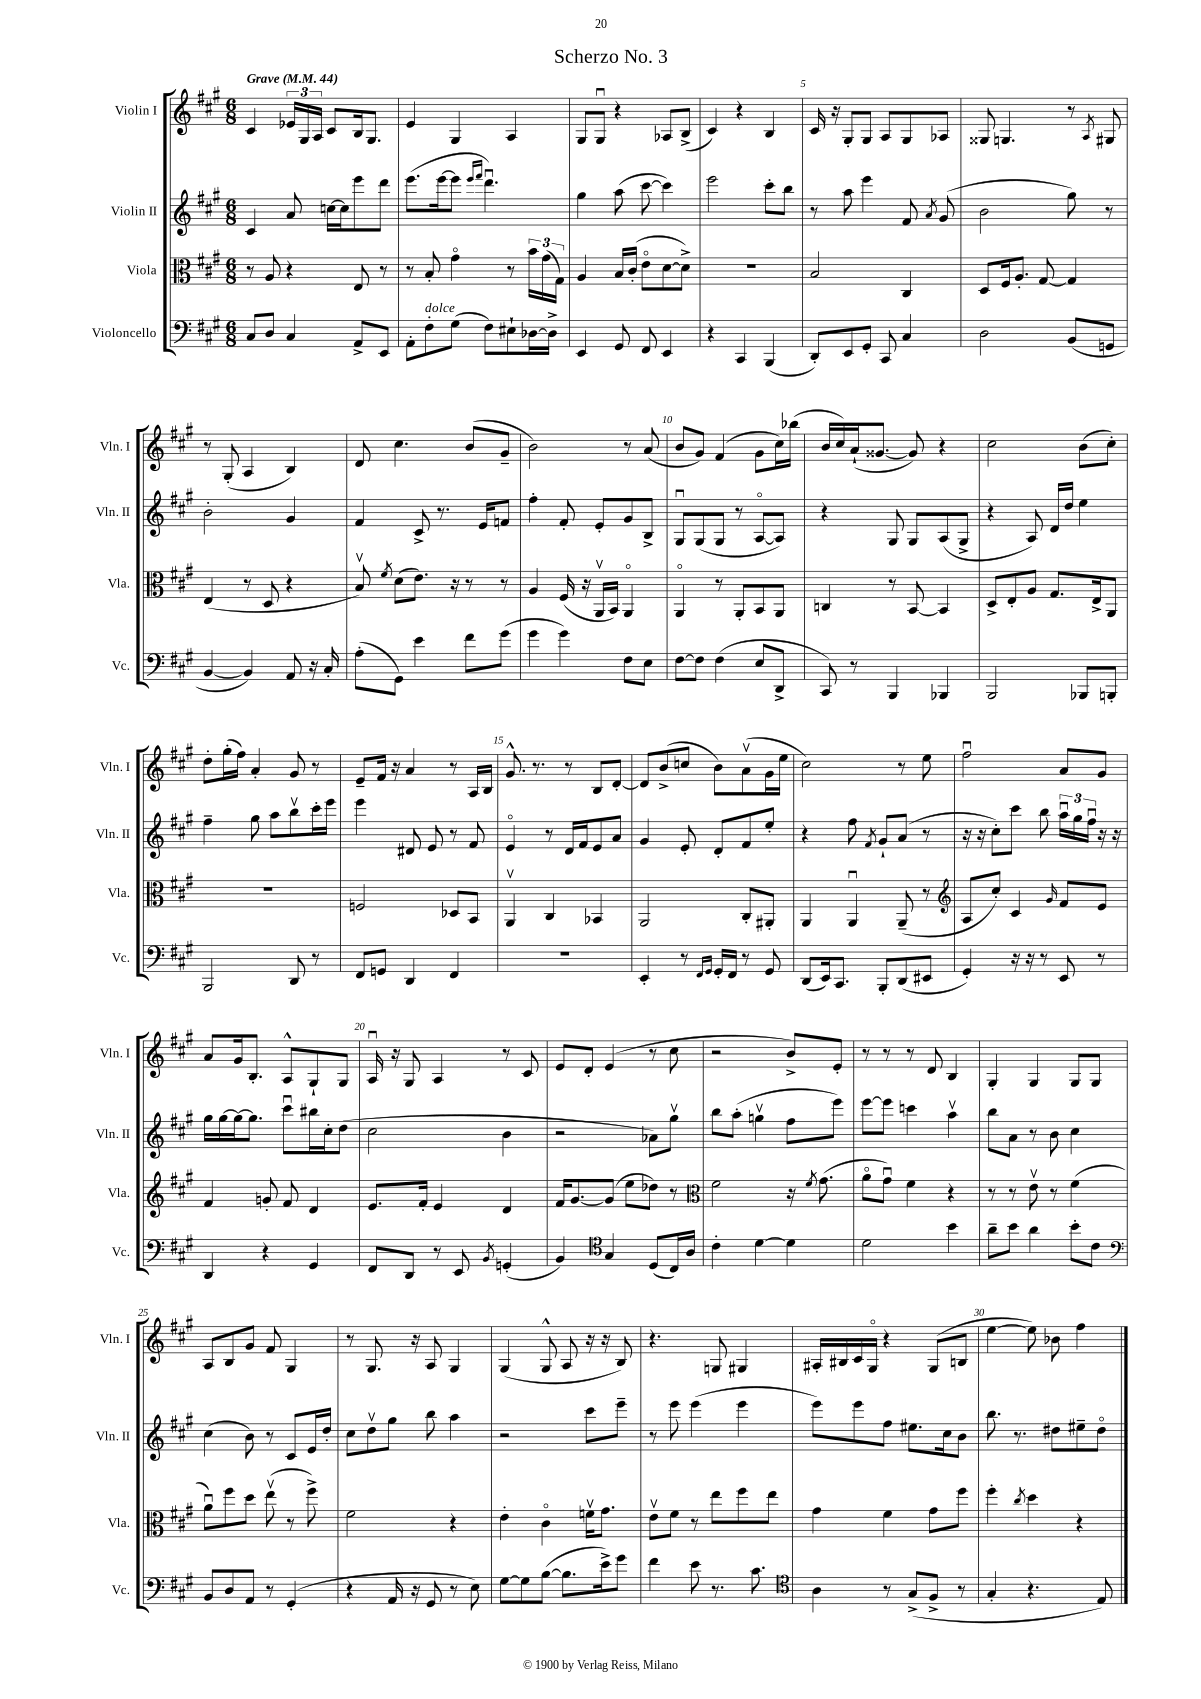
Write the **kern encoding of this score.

**kern	**kern	**kern	**kern
*staff4	*staff3	*staff2	*staff1
*clefF4	*clefC3	*clefG2	*clefG2
*k[f#c#g#]	*k[f#c#g#]	*k[f#c#g#]	*k[f#c#g#]
*M6/8	*M6/8	*M6/8	*M6/8
*MM44	*MM44	*MM44	*MM44
8C#/L	8r	4c#/	4c#/
8D/J	8A/	.	.
4C#/	4r	8a/	24e-/LL
.	.	.	24G#/
.	.	.	24A/JJ
.	.	[16cc\LL	8c#/L
.	.	16cc\]J	.
8AA^/L	8E/	8eee\	16B/k
.	.	.	8.G#/J
8EE/J	8r	8ddd\J	.
=	=	=	=
8AA'\L	8r	(8.eee\L	4e/
8F#'\	8B'/	.	.
.	.	[16eee\k	.
(8G#\J	4g#o\	8eee\]J	4G#/
.	.	16qqeee/LL	.
.	.	16qqfff#/JJ	.
8F#\L)	.	4.dddu\)	.
8E#`\	8r	.	4A/
[16D-\L	24b\LL	.	.
.	(24g#\	.	.
16D-^\]JJ	.	.	.
.	24G#\JJ)	.	.
=	=	=	=
4EE/	4A/	4gg#\	8G#/L
.	.	.	8G#u/J
8GG#/	16B/LL	(8aa\	4r
.	(16c#'/JJ	.	.
8FF#/	8eo\L	[8ccc#\	.
4EE/	[8d\	4ccc#\])	8A-/L
.	8d^\]J)	.	(8B^/J
=	=	=	=
4r	2.r	2eee\	4c#/)
4CC#/	.	.	4r
(4BBB/	.	8ccc#'\L	4B/
.	.	8bb\J	.
=	=	=	=
8DD'/L)	2B/	8r	16c#/
.	.	.	16r
8EE/	.	8aa\	8G#'/L
8GG#'/J	.	4eee\	8G#/J
8CC#/	.	.	8A/L
4C#/	4C#/	8f#/	8G#/
.	.	8qa/	.
.	.	(8g#/	8A-/J
=	=	=	=
2D\	8D/L	2b\	8G##/
.	16F#/k	.	4.G/
.	8.A'/J	.	.
.	[8G#/	.	.
(8BB/L	4G#/]	8gg#\)	8r
.	.	.	8qA/
8GG/J	.	8r	8G#/
=	=	=	=
[4BB/	(4E/	2b'\	8r
.	.	.	(8G#'/
4BB/])	8r	.	4A/
.	8D/	.	.
8AA/	4r	4g#/	4B/)
16r	.	.	.
16C#'/	.	.	.
=	=	=	=
(8A'\L	8Bv/)	4f#/	8d/
.	8qf#/	.	.
8GG#\J)	(8d\L	.	4.cc#\
4e\	8.e\J)	8c#^/	.
.	.	8.r	.
.	16r	.	.
8f#\L	8r	.	(8b/L
.	.	16e/LK	.
(8g#\J	8r	8f/J	8g#~/J
=	=	=	=
4g#\	4A/	4ff#'\	2b\)
4g#\)	(16F#/	8f#'/	.
.	16r	.	.
.	16AAv/LL	8e'/L	.
.	16BB/JJ)	.	.
8F#\L	4AAo/	8g#/	8r
8E\J	.	8B^/J	(8a/
=	=	=	=
[8F#\L	4AAo/	8G#u/L	8b/L
8F#\]J	.	(8G#/	8g#/J)
(4F#\	8r	8G#/J	(4f#/
.	8AA'/L	8r	.
8E/L	8BB/	[8Ao/L	8g#\L
8DD^/J	8AA/J	8A/]J)	16cc#\L)
.	.	.	(16bb-\JJ
=	=	=	=
8CC#/)	4C/	4r	16b/LL
.	.	.	16cc#/)
8r	.	.	(16a`/J
.	.	.	[8.g##/J
4BBB/	8r	8G#/	.
.	[8BB/	8G#/L	8g##/])
4BBB-/	4BB/]	(8A/	4r
.	.	8G#^/J	.
=	=	=	=
2BBB/	8D^/L	4r	2cc#\
.	8E'/	.	.
.	8A/J	8A/)	.
.	8.G#/L	16d/LL	.
.	.	16dd/JJ	.
8BBB-/L	.	4ee\	(8b\L
.	16E^/k	.	.
8BBB'/J	8AA/J	.	8cc#'\J)
=	=	=	=
2BBB/	2.r	4ff#~\	8dd'\L
.	.	.	(16gg#'\L
.	.	.	16ff#\JJ)
.	.	8gg#\	4a'/
.	.	8aa\L	.
8DD/	.	8bbv\	8g#/
8r	.	16ccc#'\L	8r
.	.	16eee\JJ	.
=	=	=	=
8FF#/L	2F/	4eee\	8e~/L
8GG/J	.	.	16f#/Jk
.	.	.	16r
4DD/	.	8d#/	4a/
.	.	8e/	.
4FF#/	8D-/L	8r	8r
.	8BB/J	8f#/	16A/LL
.	.	.	16B/JJ
=	=	=	=
2.r	4AAv/	4eo/	8.g#^^/
.	.	.	8.r
.	4C#/	8r	.
.	.	16d/LL	8r
.	.	16f#/J	.
.	4BB-/	8e/	8B/L
.	.	8a/J	[8d'/J
=	=	=	=
4EE'/	2AA/	4g#/	8d/]L
.	.	.	(8b^/
8r	.	8e'/	8cc/J
16qqFF#/LL	.	.	.
16qqGG#/JJ	.	.	.
16GG#'/LL	.	8d'/L	8b\L)
16FF#/JJ	.	.	.
8r	8C#'/L	8f#/	(8av\
8GG#/	8AA#'/J	8ee'/J	16g#\L
.	.	.	16ee\JJ
=	=	=	=
(8DD/L	4AA/	4r	2cc#\)
16EE/k)	.	.	.
8.CC#/J	.	.	.
.	4AAu/	8ff#\	.
.	.	8qf#/	.
8BBB'/L	.	8g#`/L	.
(8DD/	(8AA~/	(8a/J	8r
8EE#/J	8r	8r	8ee\
=	=	=	=
*	*clefG2	*	*
4GG#'/)	8A/L	16r	2ff#u\
.	.	16r	.
.	8cc#'/J)	8cc#'\L)	.
16r	4c#/	8ccc#\J	.
16r	.	.	.
8r	.	8bb\	.
.	16qqg#/	.	.
8EE/	8f#/L	24aau\LL	8a/L
.	.	24gg#\	.
.	.	24ff#u\JJ	.
8r	8e/J	16r	8g#/J
.	.	16r	.
=	=	=	=
4DD/	4f#/	16gg#\LL	8a/L
.	.	[16gg#\	.
.	.	16gg#\_J	16g#/k
.	.	8.gg#\]J	8.B'/J
4r	8g'/	.	.
.	8f#/	8ccc#u\L	8A^^/L
4GG#/	4d/	16bb#\L	8G#`/
.	.	16cc#'\J	.
.	.	(8dd\J	8G#/J
=	=	=	=
8FF#/L	8.e/L	2cc#\	16Au/
.	.	.	16r
8DD/J	.	.	8G#/
.	16f#'/Jk	.	.
8r	4e/	.	4A/
8EE/	.	.	.
8qBB/	.	.	.
(4GG'/	4d/	4b\	8r
.	.	.	8c#/
=	=	=	=
4BB/)	16f#/LK	2r	8e/L
.	[8.g#/	.	.
.	.	.	8d'/J
*clefC4	*	*	*
4G#/	(8g#/]J	.	(4e/
.	8ee\L	.	.
(8D/L	8dd-\J)	8a-\L)	8r
16C#/L)	8r	8gg#v\J	8cc#\
16A/JJ	.	.	.
=	=	=	=
*	*clefC3	*	*
4c#'\	2f#\	8bb\L	2r
.	.	(8aa'\J	.
[4d\	.	4ggv\	.
4d\]	16r	8ff#\L	8b^/L)
.	8qf#/	.	.
.	(8.g#\	.	.
.	.	8eee\J)	8e'/J
=	=	=	=
2d\	8ao\L	[8eee\L	8r
.	8g#u\J)	8eee\]J	8r
.	4f#\	4ccc\	8r
.	.	.	8d/
4b\	4r	4aav\	4B/
=	=	=	=
8a~\L	8r	8bb\L	4G#'/
8b\J	8r	8a\J	.
4a\	8ev\	8r	4G#/
.	8r	8b\	.
8b'\L	(4f#\	4cc#\	8G#/L
8c#\J	.	.	8G#/J
=	=	=	=
*clefF4	*	*	*
8BB/L	8au\L)	(4cc#\	8A/L
8D/	8ff#\	.	8B/
8AA/J	8dd\J	8b\)	8g#/J
8r	(8eev\	8r	8f#/
(4GG#'/	8r	8c#/L	4G#/
.	8ff#^\)	16e/L	.
.	.	16dd'/JJ	.
=	=	=	=
4r	2f#\	8cc#\L	8r
.	.	8ddv\	8.G#/
16AA/	.	8gg#\J	.
16r	.	.	16r
8GG#/	.	8bb\	8A/
8r	4r	4aa\	4G#/
8E\)	.	.	.
=	=	=	=
[8G#\L	4e'\	2r	(4G#/
8G#\]	.	.	.
([8B\J	4c#o\	.	8G#^^/
8.B\]L	.	.	8A/
.	16fv\LK	8ccc#\L	16r
16e^\k)	8.g#\J	.	16r
8g#\J	.	8eee~\J	8B/)
=	=	=	=
4f#\	8ev\L	8r	4.r
.	8f#\J	8eee\	.
8e\	8r	(4eee\	.
8.r	8ee\L	.	8G/
.	8ff#\	4eee\	4G#/
8.c#\	.	.	.
.	8ee\J	.	.
=	=	=	=
*clefC4	*	*	*
4A\	4g#\	8eee\L)	16A#'/LL
.	.	.	16B#/
.	.	8eee\	16c#/
.	.	.	16G#o/JJ
8r	4f#\	8ff#\J	4r
(8G#^/L	.	8.ee#\L	.
8F#^/J	8g#\L	.	(8G#/L
.	.	16cc#\k	.
8r	8ff#\J	8b\J	8B/J
=	=	=	=
4G#'/	4ff#'\	8.bb\	[4ee\
.	.	8.r	.
.	8qcc#/	.	.
4.r	4dd\	.	8ee\])
.	.	8dd#\L	8b-\
.	4r	8ee#~\	4ff#\
8E/)	.	8dd#o\J	.
==	==	==	==
*-	*-	*-	*-
